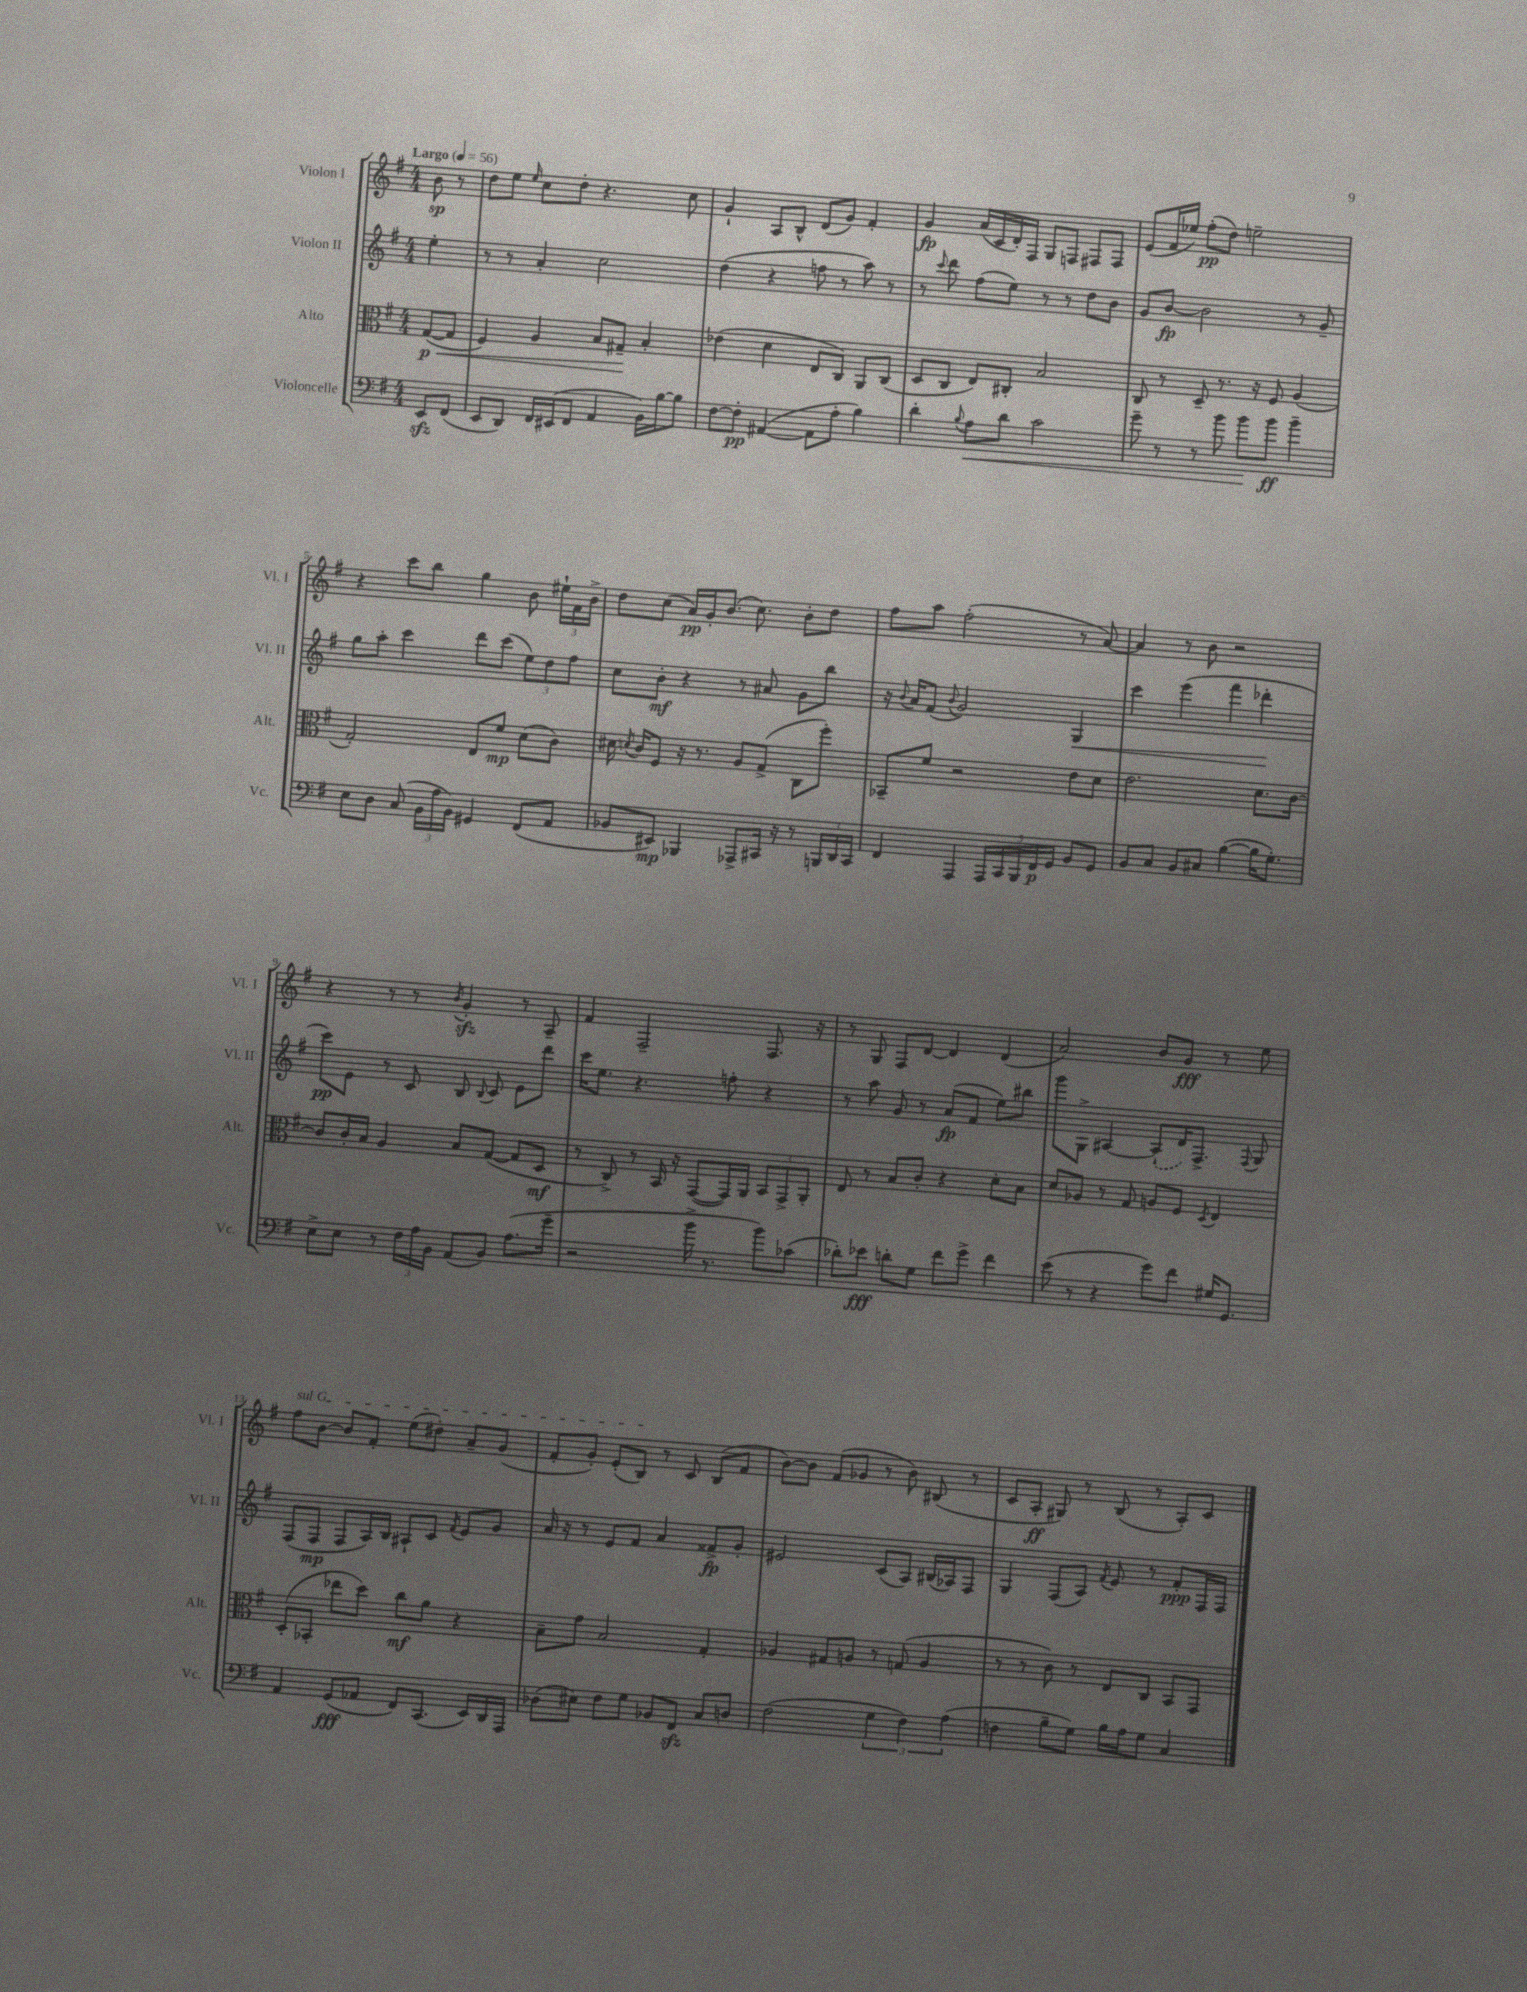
<<
\new StaffGroup <<
\new Staff = "s0" \with { instrumentName = "Violon I" shortInstrumentName = "Vl. I" } {
    \clef treble \key g \major \numericTimeSignature \time 4/4 \partial 4 \tempo "Largo" 4 = 56
    \autoBeamOff b'8\sp r8 |
    d''8[ e''8] \grace { e''16 } c''8[ d''8]-. r4. c''8 |
    g'4-! a8[ b8]-^ d'8[( g'8]) fis'4-. |
    g'4\fp a'16[( c'16 d'16-.) fis16] g8[ f8] fis8[ fis8] |
    e'8[( fis'16 ees''16]) fis''8[-.\pp( d''8]) e''2-- |
    r4 c'''8[ b''8] g''4 b'8 \tuplet 3/2 { eis''16[-! fis'16 b'16]-> } |
    d''8[ c''8]( a'16[\pp) g'16-. b'8.]( c''8.) b'8[-. d''8] |
    fis''8[ a''8] fis''2-.( r8 a'8~) |
    a'4 r8 b'8 r2 |
    r4 r8 r8 \acciaccatura { b'8 } g'4-.\sfz r8 a8-- |
    fis'4 fis2-- fis8. r16 |
    r8 g8 fis8[ d'8]~ d'4 d'4( |
    a'2) b'8[ g'8]\fff r8 e''8 |
    \once \override TextSpanner.bound-details.left.text = \markup { \italic "sul G" } fis''8[\startTextSpan b'8]~ b'8[ fis'8]-. e''8[( dis''8]-.) a'8[-- g'8]( |
    fis'8[-. g'8]-.) e'8[-.( b8]\stopTextSpan) r8 c'8 b8[( fis'8] |
    b'8[~) b'8] fis'8[( ges'8] r8 b'8) bis8( r8 |
    c'8[ a8]-.\ff gis8) r8 b8( r8 a8[-.) c'8] \bar "|." |
}
\new Staff = "s1" \with { instrumentName = "Violon II" shortInstrumentName = "Vl. II" } {
    \clef treble \key g \major \numericTimeSignature \time 4/4 \partial 4
    \autoBeamOff e''4-. |
    r8 r8 a'4-. c''2 |
    d''4( r4 f''8 r8 a''8) r8 |
    r8 \appoggiatura { c'''8 } d'''8 fis''8[( e''8]) r8 r8 d''8[ b'8] |
    g'8[ b'8]~\fp b'2 r8 g'8-- |
    g''8[ a''8]-. c'''4 d'''8[ c'''8]( \tuplet 3/2 { e''8[) d''8 fis''8] } |
    c''8[ b'8]-.\mf r4 r8 ais'8 g'8[ b''8] |
    r16 \appoggiatura { b'8 } a'16[ fis'8]( \appoggiatura { b'8 } g'2) g4\< |
    c'''4 e'''4( fis'''4 des'''4-.\! |
    c'''8[\pp) e'8] r8 c'8 b8 \appoggiatura { b8 } c'8 e'8[ d'''8] |
    c'''16[ e''8.] r4. f''8-. r4 |
    r8 a''8 g'8 r8 a'8[\fp( fis'8] e''8[) bis''8] |
    g'''8[ g8]-> ais4~ \once \slurDashed ais8[-!( d'16) fis8.]-> \appoggiatura { fis8 } g8 |
    fis8[( fis8]\mp fis8[ a16) b16] ais8[-! c'8] \acciaccatura { fis'8 } e'8[ g'8] |
    a'16 r16 r8 e'8[ fis'8] a'4 fisis'8[->\fp g'8]-. |
    eis'2 c'8[( a8]) bis16[( aes16) fis8] |
    g4 fis8[( a8]) \acciaccatura { fis'8 } e'8 r8 fis'8[-.\ppp fis16 fis16] \bar "|." |
}
\new Staff = "s2" \with { instrumentName = "Alto" shortInstrumentName = "Alt." } {
    \clef alto \key g \major \numericTimeSignature \time 4/4 \partial 4
    \autoBeamOff g8[~\p\<( g8] |
    fis4) a4 b8[ gis8]--\! b4-. |
    ees'4( d'4 e8[ c8]) a,8[ c8]( |
    d8[ c8] e8[) cis8]-. b2 |
    c8 r8 d8-- r8. r16 fis8 a4( |
    g2-.) e8[ fis'8]\mp d'8[( c'8]) |
    dis'16 \acciaccatura { d'8 } c'16[ fis8] r16 r8. a8[ g8]->( c8[ fis''8]-.) |
    bes,8[-- fis'8] r2 e'8[ d'8] |
    e'2. d'8.[ c'16]~ |
    c'8[ c'16-. b16] a4 b8[ g8]~( g8[ d8]\mf |
    r8 c8->) r8 b,16 r16 g,8[~( g,16) a,16] \tuplet 3/2 { b,8[ g,8-> a,8]-. } |
    e8 r8 b8[ c'8]-. r4 d'8[-. b8] |
    d'8[ aes8] r8 g8 a8[ fis8] \acciaccatura { d8 } e4 |
    d8[-.( bes,8]-. ees''8[ d''8]) c''8[\mf a'8] r4 |
    b8[-- g'8] b2 g4-. |
    aes4 gis8[ a8] r8 g8( a4 |
    r8 r8 c'8) r8 e8[ c8] b,8[ g,8] \bar "|." |
}
\new Staff = "s3" \with { instrumentName = "Violoncelle" shortInstrumentName = "Vc." } {
    \clef bass \key g \major \numericTimeSignature \time 4/4 \partial 4
    \autoBeamOff e,8[\sfz fis,8]( |
    e,8[ d,8]) fis,16[ eis,16( fis,8] a,4 b,16[) b16~ b8] |
    fis8[~ fis8]-.\pp ais,4~( ais,8[ a8]-. b4) |
    d'4-. \appoggiatura { b8 } a8[\< d'8] c'2 |
    g'8-- r8 r8 b'8 b'8[\! b'8]\ff b'4-- |
    e8[ d8] c8( \tuplet 3/2 { b,16[ a16 b,16]) } gis,4 fis,8[( a,8] |
    bes,8[ eis,8]\mp) bes,,4 aes,,8[-> cis,16] r16 r8 \tuplet 3/2 { b,,16[ d,16 cis,16] } |
    fis,4 a,,4 \tuplet 5/4 { a,,16[ c,16 b,,16 fis,16\p g,16] } b,8[ g,8] |
    b,8[ c8] b,8[ cis8] b4~( b16[ g8.]-.) |
    e8[-> e8] r8 \tuplet 3/2 { fis16[ a16 b,16] } a,8[( b,8]) a8.[( g'16]-- |
    r2 b'16-> r8. b'8[) ces'8]( |
    des'8[-.) ees'8]\fff d'8[-. g8] fis'8[ g'8]-> fis'4 |
    e'8( r8 r4 g'8[) fis'8] gis16[ g,8.] |
    a,4 g,8[\fff( aes,8] fis,8[) c,8.]( e,16[) d,16 a,,16] |
    des8[( eis8]) fis8[ g8] bes,8[ fis,8]\sfz c8[ d8] |
    fis2( \tuplet 3/2 { g4 fis4) a4( } |
    f4 b8[-- g8]) b16[ a16 g8] c4 \bar "|." |
}
>>
>>
